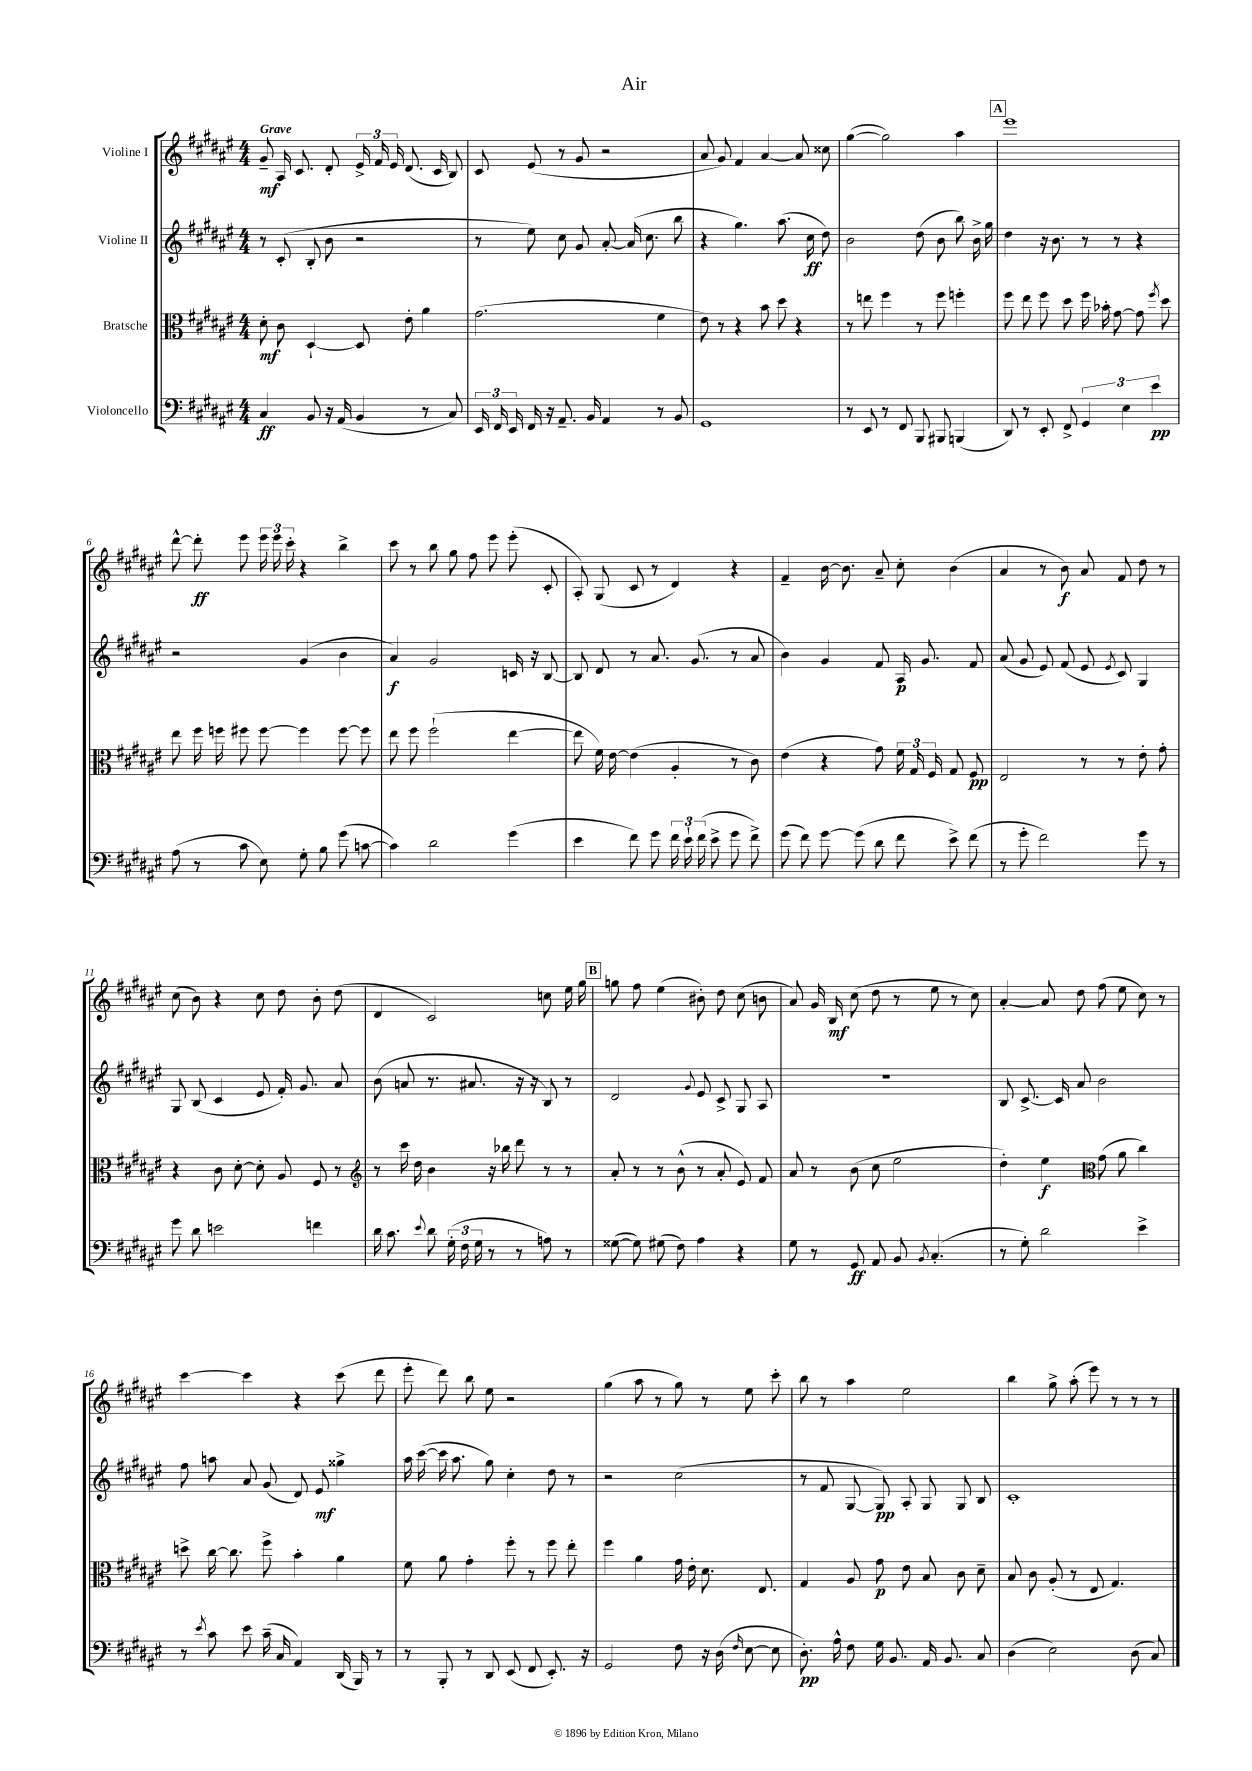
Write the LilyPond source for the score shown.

\header { title = "Air" }
<<
\new StaffGroup <<
\new Staff = "s0" \with { instrumentName = "Violine I" } {
    \clef treble \key fis \major \numericTimeSignature \time 4/4 \tempo "Grave"
    \autoBeamOff gis'8--\mf ais16 cis'8. dis'8-. \tuplet 3/2 { eis'16-> fis'16 eis'16 } dis'8.( cis'16 b8) |
    cis'8 eis'8( r8 gis'8 r2 |
    ais'8 gis'8) fis'4 ais'4~ ais'8 cisis''8 |
    gis''4~( gis''2) ais''4 |
    \mark \markup { \box "A" } eis'''1 |
    dis'''8~-^ dis'''8-.\ff eis'''8 \tuplet 3/2 { eis'''16 eis'''16 cis'''16-. } r4 b''4-> |
    cis'''8 r8 b''8 gis''8 fis''8 eis'''8 eis'''8-.( cis'8-. |
    ais8-.) gis8( cis'8 r8 dis'4) r4 |
    fis'4-- b'16~ b'8. ais'8-- cis''8-. b'4( |
    ais'4 r8 b'8\f) ais'8 fis'8 dis''8 r8 |
    cis''8( b'8) r4 cis''8 dis''8 b'8-. dis''8( |
    dis'4 cis'2) c''8 eis''16 gis''16 |
    \mark \markup { \box "B" } g''8 fis''8 eis''4( bis'8-.) dis''8 cis''8( b'8 |
    ais'8) gis'16 b16\mf cis''8( dis''8 r8 eis''8 r8 cis''8) |
    ais'4~-. ais'8 dis''8 fis''8( eis''8 cis''8) r8 |
    cis'''4~ cis'''4 r4 cis'''8( dis'''8 |
    eis'''8-. dis'''8) b''8 eis''8 r2 |
    gis''4( ais''8 r8 gis''8) r8 eis''8 cis'''8-. |
    b''8 r8 ais''4 eis''2 |
    b''4 gis''8-> ais''8-.( eis'''8) r8 r8 r8 \bar "|." |
}
\new Staff = "s1" \with { instrumentName = "Violine II" } {
    \clef treble \key fis \major \numericTimeSignature \time 4/4
    \autoBeamOff r8 cis'8-.( b8-. b'8 r2 |
    r8 eis''8) cis''8 gis'8 ais'8~-. ais'16( cis''8. b''8 |
    r4 gis''4.) ais''8.( cis''16\ff dis''8) |
    b'2 dis''8( b'8 b''8) b'16-> gis''16 |
    \mark \markup { \box "A" } dis''4 r16 b'8. r8 r8 r4 |
    r2 gis'4( b'4 |
    ais'4\f) gis'2 c'16 r16 b8~ |
    b8 dis'8 r8 ais'8. gis'8.( r8 ais'8 |
    b'4) gis'4 fis'8 ais16\p gis'8. fis'8 |
    ais'8( gis'8 eis'8) fis'8( eis'8 \acciaccatura { eis'8 } cis'8) gis4 |
    gis8 b8( cis'4 eis'8 fis'16-.) gis'8. ais'8 |
    b'8( a'8 r8. ais'8. r16 r16 b8) r8 |
    \mark \markup { \box "B" } dis'2 \appoggiatura { gis'8 } eis'8 cis'8-> gis8 ais8 |
    R1 |
    b8 cis'8.~-> cis'16 ais'8 b'2 |
    fis''8 a''8 ais'8 gis'8( dis'8) eis'8\mf gisis''4-> |
    ais''16 cis'''16~( cis'''16 ais''8. gis''8) cis''4-. dis''8 r8 |
    r2 cis''2( |
    r8 fis'8 gis8~ gis8\pp) ais8-. gis8 gis8 b8 |
    cis'1-. \bar "|." |
}
\new Staff = "s2" \with { instrumentName = "Bratsche" } {
    \clef alto \key fis \major \numericTimeSignature \time 4/4
    \autoBeamOff dis'8-.\mf cis'8 dis4~-! dis8 eis'8-. ais'4 |
    gis'2.( fis'4 |
    eis'8) r8 r4 b'8 dis''8 r4 |
    r8 e''8 fis''4 r8 fis''8 f''4-. |
    \mark \markup { \box "A" } fis''8 eis''8 fis''8 dis''8 fis''16 bes'16-. gis'8~ gis'8 \acciaccatura { fis''8 } dis''8 |
    eis''8 fis''16 f''16 fis''8 fis''8~ fis''4 fis''8~ fis''8 |
    eis''8 fis''8 fis''2-!( eis''4~ |
    eis''8 fis'16) eis'16~ eis'4( ais4-. r8 cis'8) |
    eis'4( r4 gis'8) \tuplet 3/2 { fis'16 gis16 fis16 } gis8 fis8\pp |
    eis2 r8 r8 eis'8-. gis'8-. |
    r4 cis'8 dis'8~-. dis'8-. ais8 fis8 r8 |
    \clef treble r8 cis'''16 dis''16 b'4 r16 bes''16 dis'''8 r8 r8 |
    \mark \markup { \box "B" } ais'8-. r8 r8 b'8-^( r8 ais'8-. eis'8) fis'8 |
    ais'8 r8 b'8( cis''8 eis''2 |
    dis''4-.) eis''4\f \clef alto gis'8( ais'8 cis''4) |
    d''8-> cis''16~ cis''8. fis''8-> b'4-. ais'4 |
    fis'8 ais'8 gis'4-. fis''8-. r8 fis''8 eis''8-. |
    fis''4 ais'4 gis'16 eis'16-. dis'8. eis8. |
    gis4 ais8 gis'8\p eis'8 b8 cis'8 dis'8-- |
    b8 cis'8 ais8-.( r8 eis8 gis4.) \bar "|." |
}
\new Staff = "s3" \with { instrumentName = "Violoncello" } {
    \clef bass \key fis \major \numericTimeSignature \time 4/4
    \autoBeamOff cis4\ff b,8 r16 ais,16( b,4 r8 cis8) |
    \tuplet 3/2 { eis,16 fis,16 eis,16 } fis,16 r16 ais,8.-- b,16 ais,4 r8 b,8 |
    gis,1 |
    r8 eis,8 r8 fis,8 b,,8 bis,,8 b,,4( |
    \mark \markup { \box "A" } dis,8) r8 eis,8-. fis,8-> \tuplet 3/2 { gis,4 eis4 eis'4\pp } |
    ais8( r8 cis'8 eis8) gis8-. b8 gis'8( c'8~ |
    c'4) dis'2 gis'4( |
    eis'4 fis'8) gis'8 \tuplet 3/2 { fis'16 eis'16-! fis'16( } eis'8-> gis'8 fis'8->) |
    gis'8( fis'8) gis'8~ gis'8( dis'8 fis'8 eis'8->) fis'8( |
    r8 gis'8-. fis'2) gis'8 r8 |
    gis'8 dis'8 e'2 f'4 |
    dis'16 cis'8. \appoggiatura { eis'8 } dis'8 \tuplet 3/2 { gis16-.( fis16 gis16 } r8 r8 a8) r8 |
    \mark \markup { \box "B" } gisis8~( gisis8) gis8( fis8) ais4 r4 |
    gis8 r8 gis,8\ff ais,8 b,8 \acciaccatura { b,8 } cis4.-.( |
    r8 gis8-.) dis'2 eis'4-> |
    r8 \acciaccatura { eis'8 } cis'8 eis'8 cis'16--( cis16 ais,4) dis,16( b,,16) r8 |
    r8 b,,8-. r8 dis,8 eis,8( fis,8 eis,8.-.) r16 |
    gis,2 fis8 r16 dis16( \grace { fis16 } eis8~ eis8 |
    dis8.-.\pp) ais16-^ fis8 gis16 b,8. ais,16 b,8. cis8 |
    dis4( eis2) dis8( cis8) \bar "|." |
}
>>
>>
